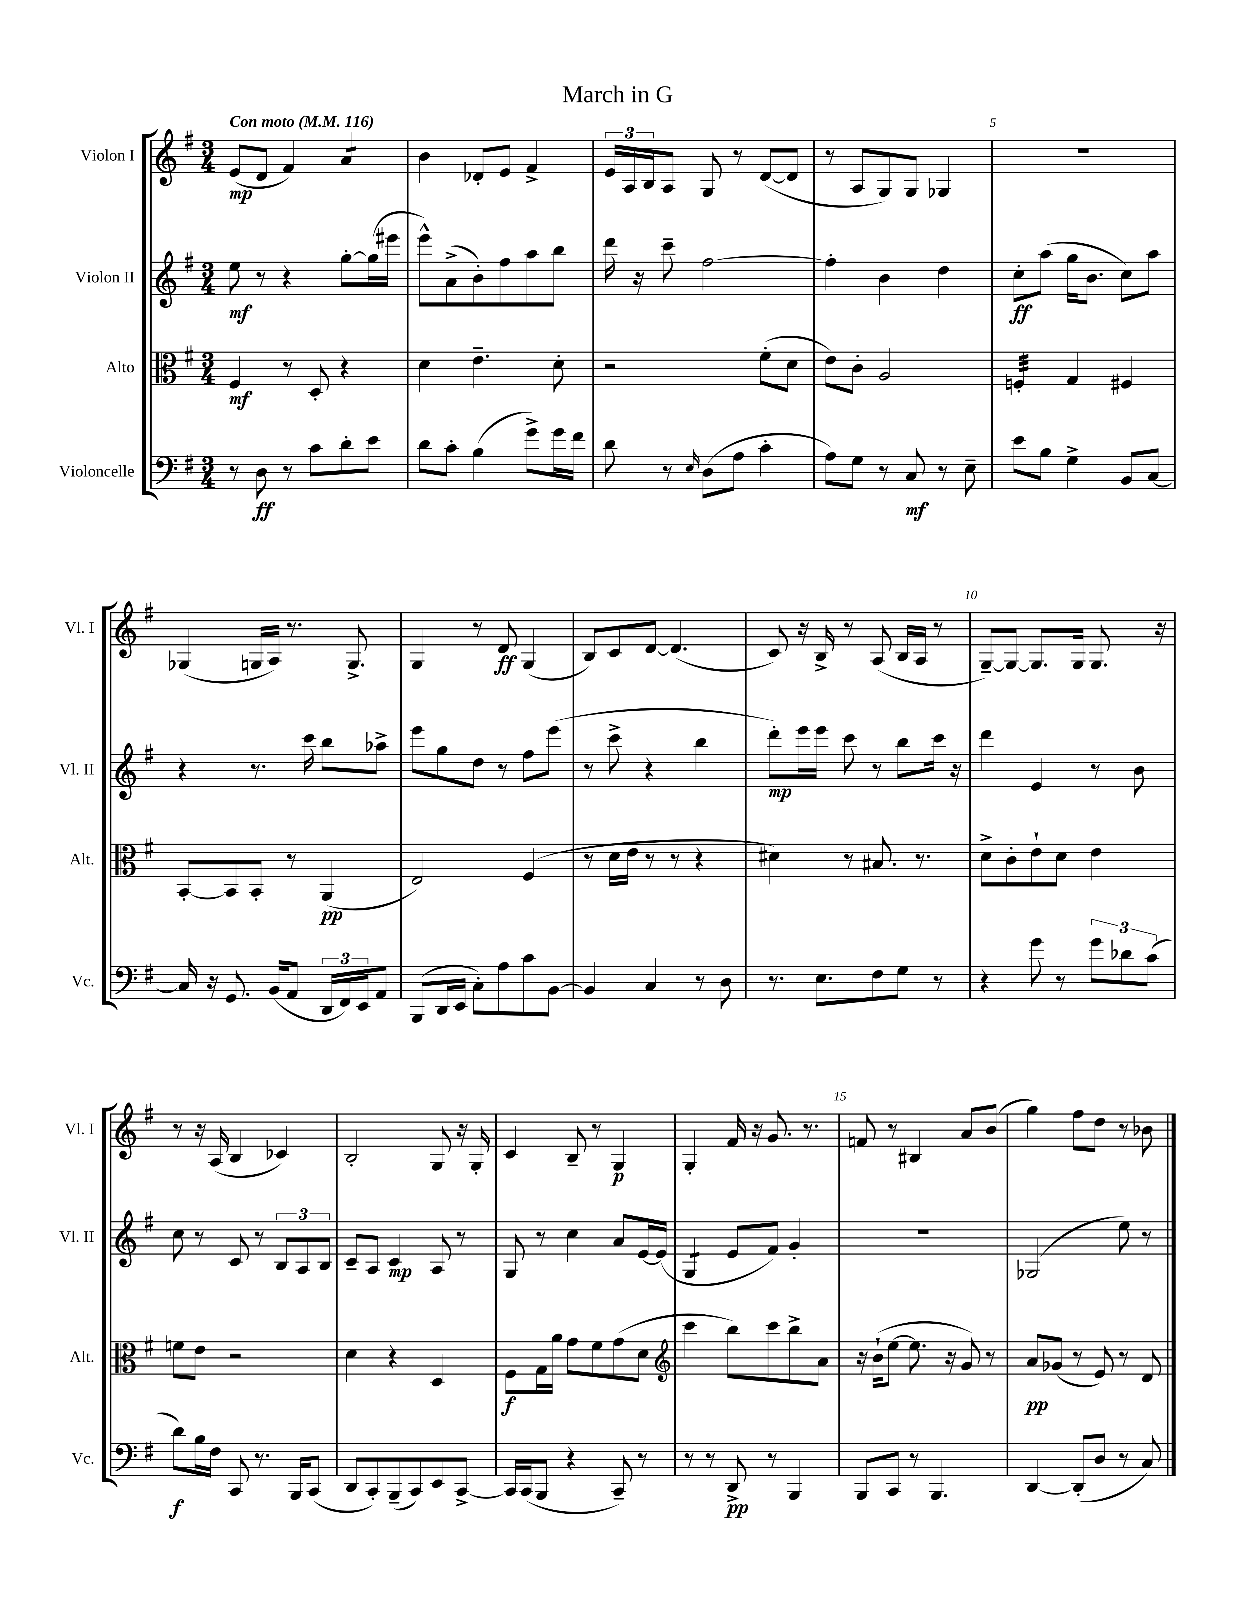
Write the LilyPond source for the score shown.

\header { title = "March in G" }
<<
\new StaffGroup <<
\new Staff = "s0" \with { instrumentName = "Violon I" shortInstrumentName = "Vl. I" } {
    \clef treble \key g \major \numericTimeSignature \time 3/4 \tempo "Con moto" 4 = 116
    e'8\mp( d'8 fis'4) a'4:8 |
    b'4 des'8-. e'8 fis'4-> |
    \tuplet 3/2 { e'16 a16 b16 } a8 g8 r8 d'8~( d'8 |
    r8 a8 g8) g8 ges4 |
    R2. |
    ges4( g16 a16) r8. g8.-> |
    g4 r8 d'8\ff g4( |
    b8) c'8 d'8~ d'4.( |
    c'8) r16 b16-> r8 a8( b16 a16 r8 |
    g8~--) g8~ g8. g16 g8. r16 |
    r8 r16 a16( b4 ces'4) |
    b2-. g8 r16 g16-. |
    c'4 b8-- r8 g4\p |
    g4-. fis'16 r16 g'8. r8. |
    f'8 r8 bis4 a'8 b'8( |
    g''4) fis''8 d''8 r8 bes'8 \bar "|." |
}
\new Staff = "s1" \with { instrumentName = "Violon II" shortInstrumentName = "Vl. II" } {
    \clef treble \key g \major \numericTimeSignature \time 3/4
    e''8\mf r8 r4 g''8~-. g''16( eis'''16 |
    e'''8-^) a'8->( b'8-.) fis''8 a''8 b''8 |
    d'''16 r16 c'''8-- fis''2~ |
    fis''4-. b'4 d''4 |
    c''8-.\ff a''8( g''16 b'8. c''8) a''8 |
    r4 r8. c'''16 b''8 aes''8-> |
    e'''8 g''8 d''8 r8 fis''8 e'''8( |
    r8 c'''8-> r4 b''4 |
    d'''8-.\mp) e'''16 e'''16 c'''8 r8 b''8 c'''16 r16 |
    d'''4 e'4 r8 b'8 |
    c''8 r8 c'8 r8 \tuplet 3/2 { b8 a8 b8 } |
    c'8-- a8 c'4\mp a8 r8 |
    g8 r8 c''4 a'8 e'16~ e'16( |
    g4:8 e'8 fis'8) g'4-. |
    R2. |
    ges2( e''8) r8 \bar "|." |
}
\new Staff = "s2" \with { instrumentName = "Alto" shortInstrumentName = "Alt." } {
    \clef alto \key g \major \numericTimeSignature \time 3/4
    fis4\mf r8 d8-. r4 |
    d'4 e'4.-- d'8-. |
    r2 fis'8-.( d'8 |
    e'8) c'8-. a2 |
    f4:32-. g4 fis4 |
    b,8~-. b,8 b,8-. r8 a,4\pp( |
    e2) fis4( |
    r8 d'16 e'16 r8 r8 r4 |
    dis'4) r8 bis8. r8. |
    d'8-> c'8-. e'8-! d'8 e'4 |
    f'8 e'8 r2 |
    d'4 r4 d4 |
    fis8\f g16 a'16 g'8 fis'8 g'8( d'8 |
    \clef treble c'''4 b''8) c'''8 b''8-> a'8 |
    r16 b'16-!( e''8~ e''8. r16 g'8) r8 |
    a'8\pp ges'8( r8 e'8) r8 d'8 \bar "|." |
}
\new Staff = "s3" \with { instrumentName = "Violoncelle" shortInstrumentName = "Vc." } {
    \clef bass \key g \major \numericTimeSignature \time 3/4
    r8 d8\ff r8 c'8 d'8-. e'8 |
    d'8 c'8-. b4( g'8->) g'16 fis'16 |
    d'8 r8 \grace { e16 } d8( a8 c'4-. |
    a8) g8 r8 c8\mf r8 e8-- |
    e'8 b8 g4-> b,8 c8~ |
    c16 r16 g,8. b,16( a,8 \tuplet 3/2 { d,16 fis,16) e,16 } a,8 |
    b,,8( d,16 e,16 c8-.) a8 c'8 b,8~ |
    b,4 c4 r8 d8 |
    r8. e8. fis8 g8 r8 |
    r4 g'8 r8 \tuplet 3/2 { g'8 des'8 c'8( } |
    d'8\f) b16 fis16 c,8 r8. b,,16 c,8( |
    d,8 c,8-.) b,,8--( c,8) e,8 c,8~-> |
    c,16 c,16( b,,8 r4 c,8--) r8 |
    r8 r8 d,8->\pp r8 b,,4 |
    b,,8 c,8 r8 b,,4. |
    d,4~ d,8-.( d8 r8 c8) \bar "|." |
}
>>
>>
\layout { \context { \Score \override BarNumber.break-visibility = ##(#f #t #t) barNumberVisibility = #(every-nth-bar-number-visible 5) } }
